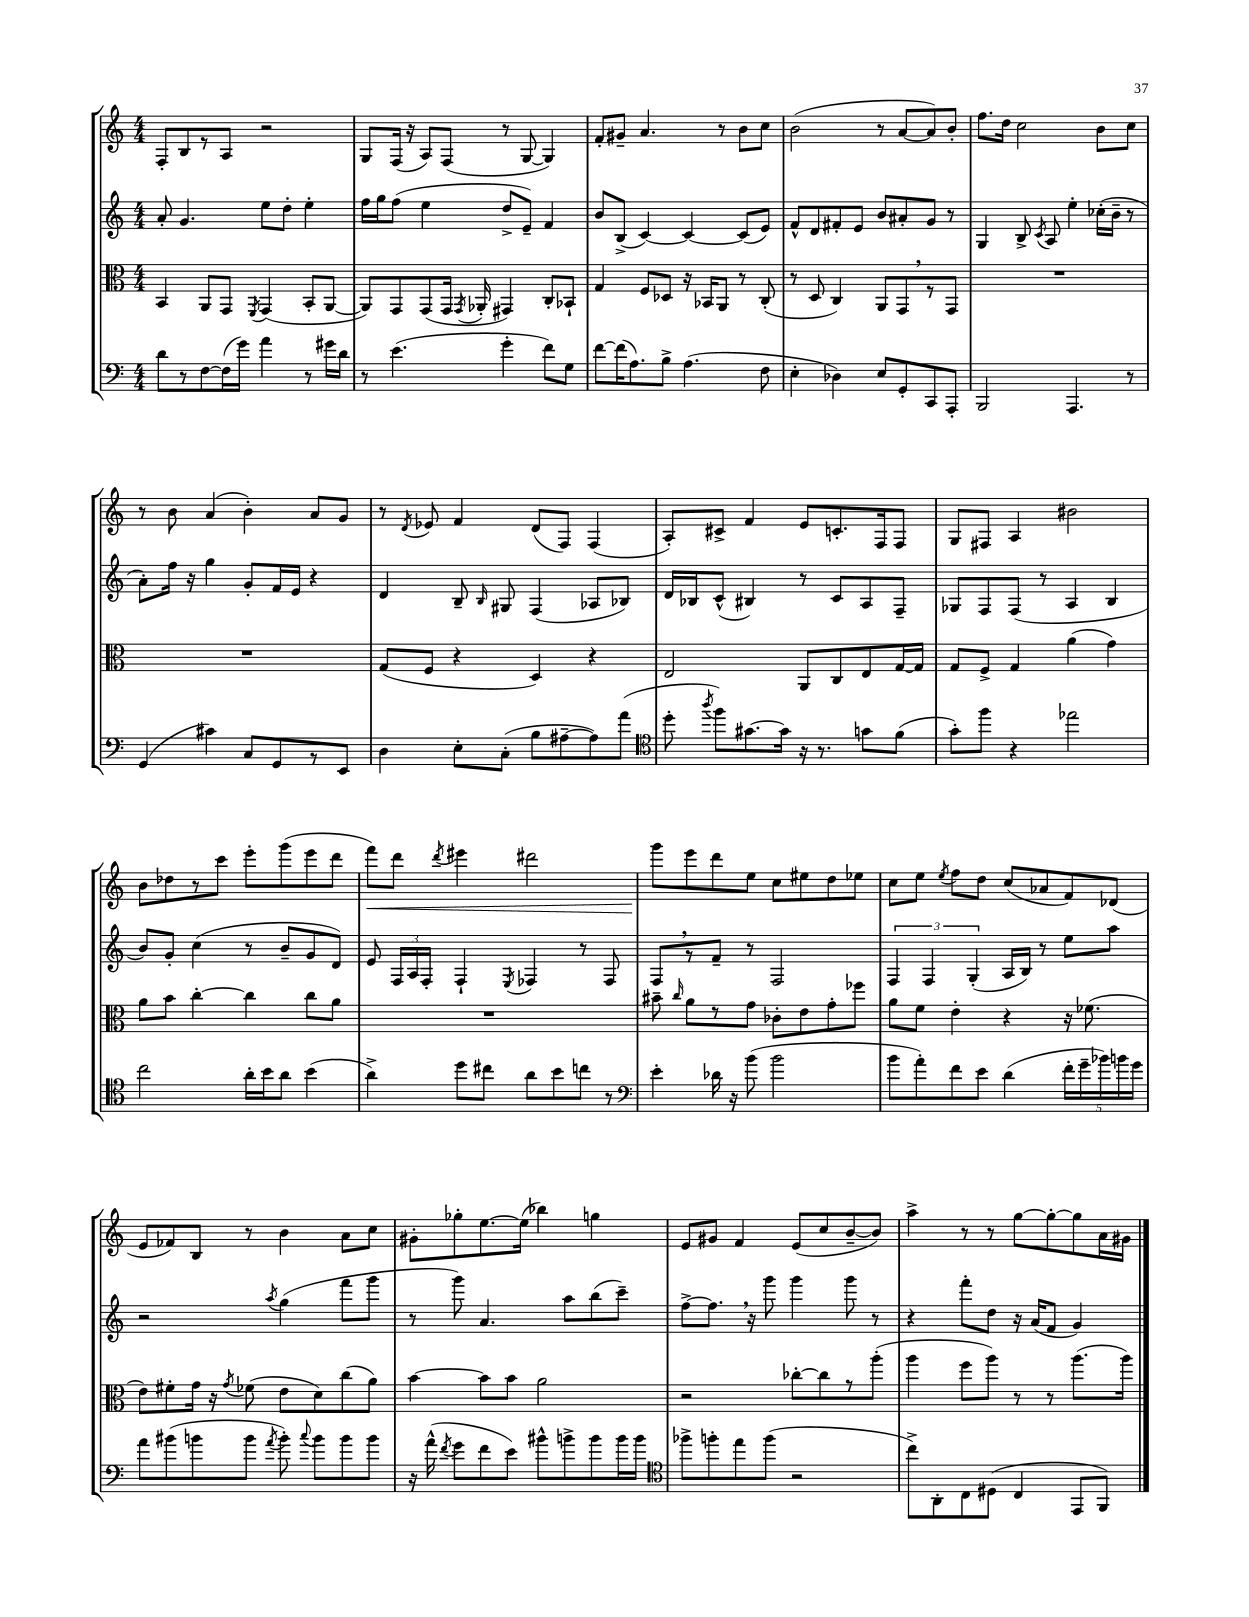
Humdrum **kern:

**kern	**kern	**kern	**kern	**dynam
*part4	*part3	*part2	*part1	*part1
*staff4	*staff3	*staff2	*staff1	*staff1
*clefF4	*clefC3	*clefG2	*clefG2	*
*k[]	*k[]	*k[]	*k[]	*
*M4/4	*M4/4	*M4/4	*M4/4	*
=107	=107	=107	=107	=107
8d\L	4BB/	8a'/	8F'/L	.
8r	.	4.g/	8B/	.
[8F\	8AA/L	.	8r	.
(16F\L]	8GG/J	.	8A/J	.
16g\JJ)	.	.	.	.
.	8qFF/	.	.	.
4a\	(4GG/	8ee\L	2r	.
.	.	8dd'\J	.	.
8r	8BB'/L	4ee'\	.	.
16g#X\LL	[8AA/J	.	.	.
16d\JJ	.	.	.	.
=108	=108	=108	=108	=108
8r	8AA/L])	16ff\LL	8G/L	.
.	.	16gg\J	.	.
(4.e\	8GG/	(8ff\J	(16F/Jk	.
.	.	.	16r	.
.	(8GG/	4ee\	8A/L)	.
.	16GG/Jk	.	(8F/J	.
.	8qGG/	.	.	.
.	16AA-X'/	.	.	.
4g'\	4GG#X/)	8dd^/L	8r	.
.	.	8e~/J)	[8G/	.
8f\L)	8C'/L	4f/	4G/])	.
8G\J	8BB-X`/J	.	.	.
=109	=109	=109	=109	=109
[8f\L	4G/	8b/L	8f'/L	.
(16f\K]	.	(8B^/J	8g#X~/J	.
8.A\)	.	.	.	.
.	8F/L	[4c/)	4.a/	.
8B^\J	8D-X/J	.	.	.
(4.A\	16r	4c/_	.	.
.	16BB-X/KL	.	.	.
.	8AA/J	.	8r	.
.	8r	(8c/L]	8b\L	.
8F\	(8C'/	8e/J)	8cc\J	.
=110	=110	=110	=110	=110
4E'\	8r	8f^^/L	(2b\	.
.	8D/	8d/	.	.
4D-X\)	4C/)	8f#X'/	.	.
.	.	8e/J	.	.
8E/L	8AA/L	8b/L	8r	.
8GG'/	8GG,/	8a#X'/	[8a/L	.
8CC/	8r	8g/J	8a/])	.
8AAA'/J	8GG/J	8r	8b'/J	.
=111	=111	=111	=111	=111
2BBB/	1r	4G/	8.ff\L	.
.	.	.	16dd\Jk	.
.	.	8B^/	2cc\	.
.	.	8qc/	.	.
.	.	8A/	.	.
4.AAA/	.	4ee'\	.	.
.	.	(16cc-X'\LL	8b\L	.
.	.	16b~\JJ	.	.
8r	.	8r	8cc\J	.
!!LO:LB:g=z
=112	=112	=112	=112	=112
(4GG/	1r	8a'\L)	8r	.
.	.	16ff\Jk	8b\	.
.	.	16r	.	.
4c#X\)	.	4gg\	(4a/	.
8C/L	.	8g'/L	4b'\)	.
8GG/	.	16f/L	.	.
.	.	16e/JJ	.	.
8r	.	4r	8a/L	.
8EE/J	.	.	8g/J	.
=113	=113	=113	=113	=113
4D\	(8G/L	4d/	8r	.
.	.	.	8qd/	.
.	8F/J	.	8e-X/	.
8E'\L	4r	8B~/	4f/	.
.	.	16qqB/	.	.
(8C'\J	.	8G#X/	.	.
8B\L	4D/)	(4F/	(8d/L	.
[8A#X~\	.	.	8F/J)	.
8A#\])	4r	8A-X/L	(4F/	.
(8a\J	.	8B-X/J)	.	.
=114	=114	=114	=114	=114
*clefC4	*	*	*	*
8dd'\	2E/	16d/LL	8A'/L)	.
.	.	16B-X/J	.	.
8qaa/	.	.	.	.
8ff\L)	.	(8c^^/J	8c#X^/J	.
[8.g#X\	.	4B#X/)	4f/	.
16g#\Jk]	.	.	.	.
16r	8AA/L	8r	8e/L	.
8.r	.	.	.	.
.	8C/	8c/L	8.cn'/	.
8gn\L	8E/	8A/	.	.
.	.	.	16F/k	.
(8f\J	[16G/L	8F~/J	8F/J	.
.	16G/JJ]	.	.	.
=115	=115	=115	=115	=115
8g'\L)	8G/L	8G-X/L	8G/L	.
8ff\J	8F^/J	8F/	8F#X/J	.
4r	4G/	(8F/J	4A/	.
.	.	8r	.	.
2ee-X\	(4a\	4A/	2b#X\	.
.	4g\)	4B/	.	.
!!LO:LB:g=z
=116	=116	=116	=116	=116
2cc\	8a\L	8b/L)	8b\L	.
.	8b\J	8g'/J	8dd-X\	.
.	[4cc'\	(4cc\	8r	.
.	.	.	8ccc\J	.
16a'\LL	4cc\]	8r	8eee'\L	.
16b\J	.	.	.	.
8a\J	.	8b~/L	(8ggg\	.
(4b\	8cc\L	8g/	8eee\	.
.	8a\J	8d/J)	8ddd\J	.
=117	=117	=117	=117	=117
!	!	!	!	!LO:HP:b
4a^\)	1r	8e/	8fff\L)	<
.	.	24F/LL	8ddd\J	.
.	.	24A/	.	.
.	.	24F'/JJ	.	.
.	.	.	8qddd/	.
8dd\L	.	4F`/	4eee#X\	.
8cc#X\J	.	.	.	.
.	.	8qE/	.	.
8a\L	.	4F-X/	2ddd#X\	.
8b\	.	.	.	.
8ccn\J	.	8r	.	.
8r	.	8F-/	.	.
=118	=118	=118	=118	=118
*clefF4	*	*	*	*
4e'\	8b#X~\	8F,/L	8ggg\L	.
.	16qqcc/	.	.	.
.	8a\L	8r	8eee\	[
16d-X\	8r	8f~/J	8ddd\	.
16r	.	.	.	.
(8b\	8g\J	8r	8ee\J	.
2b\	8c-X'\L	2F/	8cc\L	.
.	8e\	.	8ee#X\	.
.	8g'\	.	8dd\	.
.	8ff-X\J	.	8ee-X\J	.
=119	=119	=119	=119	=119
8b\L	8a\L	6F/	8cc\L	.
8a'\)	8f\J	.	8ee\J	.
.	.	6F/	.	.
.	.	.	8qee/	.
8f\	4e'\	.	8ff\L	.
.	.	(6G'/	.	.
8e\J	.	.	8dd\J	.
(4d\	4r	16A/LL	(8cc/L	.
.	.	16B/JJ)	.	.
.	.	8r	8a-X/	.
20f'\LL	16r	8ee\L	8f/)	.
20g~\	.	.	.	.
.	(8.f-X\	.	.	.
20b-X\)	.	.	.	.
.	.	8aa\J	(8d-X/J	.
20bn\	.	.	.	.
20g\JJ	.	.	.	.
!!LO:LB:g=z
=120	=120	=120	=120	=120
8a\L	8e\L)	2r	8e/L	.
(8b#X\	8f#X'\	.	8f-X/)	.
8bn\	16g\Jk	.	8B/J	.
.	16r	.	.	.
.	8qg/	.	.	.
8b\J	(8f-X\	.	8r	.
8qa/	.	8qaa/	.	.
8b'\)	8e\L	(4gg\	4b\	.
8qqcc/	.	.	.	.
8b\L	8d\)	.	.	.
8b\	(8cc\	8fff\L	8a\L	.
8b\J	8a\J)	8ggg\J	8cc\J	.
=121	=121	=121	=121	=121
16r	[4b\	8r	8g#X'\L	.
(16a^^\	.	.	.	.
8qf/	.	.	.	.
8g\L	.	8ggg\)	8gg-X'\	.
8f\	8b\L]	4.a/	[8.ee\	.
8e\J)	8b\J	.	.	.
.	.	.	(16ee\Jk]	.
8b#X^^\L	2a\	.	4bb-X\)	.
8bn^\	.	8aa\L	.	.
8b\	.	(8bb\	4ggn\	.
16b\L	.	8ccc~\J)	.	.
16b\JJ	.	.	.	.
=122	=122	=122	=122	=122
*clefC4	*	*	*	*
8ff-X^\L	2r	[8ff^\L	8e/L	.
8ffn'\	.	8.ff,\J]	8g#X/J	.
8ee\	.	.	4f/	.
.	.	16r	.	.
(8ff\J	.	8ggg\	.	.
2r	[8cc-X'\L	4ggg\	(8e/L	.
.	8cc-\]	.	8cc/	.
.	8r	8ggg\	[8b~/	.
.	(8aa'\J	8r	8b/J])	.
=123	=123	=123	=123	=123
8cc^\L)	4aa\	4r	4aa^\	.
8AA'\	.	.	.	.
8C\	8ff\L	8fff'\L	8r	.
(8D#X\J	8aa\J)	8dd\J	8r	.
4C/	8r	16r	[8gg\L	.
.	.	(16a/KL	.	.
.	8r	8f/J	8gg'\_	.
8EE/L	(8.aa\L	4g/)	8gg\]	.
8FF/J)	.	.	16a\L	.
.	16aa\Jk)	.	16g#X\JJ	.
==	==	==	==	==
*-	*-	*-	*-	*-
